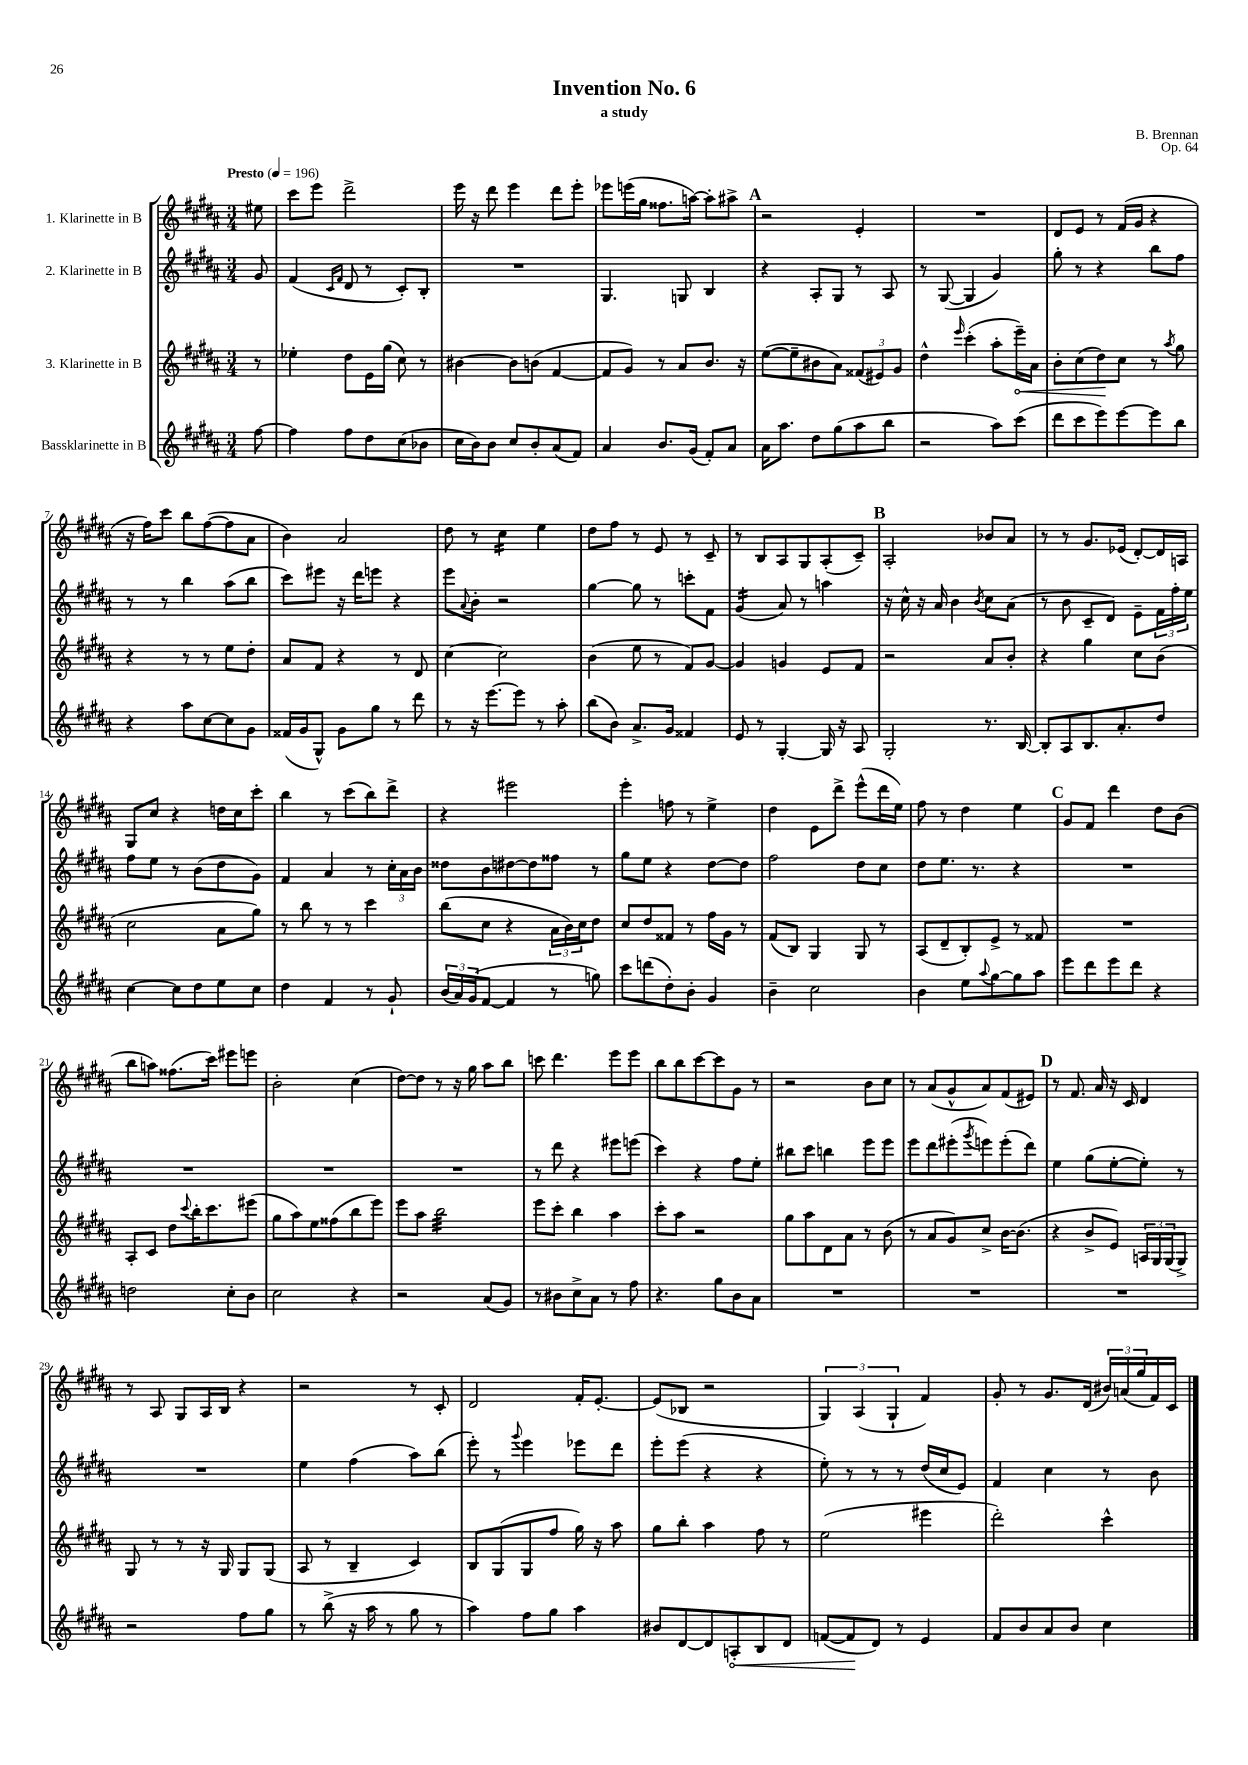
\header { title = "Invention No. 6" composer = "B. Brennan" subtitle = "a study" opus = "Op. 64" }
<<
\new StaffGroup <<
\new Staff = "s0" \with { instrumentName = "1. Klarinette in B" } {
    \clef treble \key b \major \numericTimeSignature \time 3/4 \partial 8 \tempo "Presto" 4 = 196
    eis''8 |
    cis'''8 e'''8 dis'''2-> |
    e'''16 r16 dis'''8 e'''4 dis'''8 e'''8-. |
    ees'''8 e'''16( gis''16 fisis''8. a''16~) a''8-. ais''8-> |
    \mark \markup { \bold "A" } r2 e'4-. |
    R2. |
    dis'8 e'8 r8 fis'16( gis'16 r4 |
    r16 fis''16) cis'''8 b''8 fis''8~( fis''8 ais'8 |
    b'4) ais'2 |
    dis''8 r8 cis''4:16 e''4 |
    dis''8 fis''8 r8 e'8 r8 cis'8-- |
    r8 b8 ais8 gis8 ais8-.( cis'8--) |
    \mark \markup { \bold "B" } ais2-. bes'8 ais'8 |
    r8 r8 gis'8. ees'16( dis'8~-.) dis'16 a16 |
    gis8 cis''8 r4 d''16 cis''16 cis'''8-. |
    b''4 r8 cis'''8( b''8) dis'''8-> |
    r4 eis'''2 |
    e'''4-. f''8 r8 e''4-> |
    dis''4 e'8 dis'''8-> e'''8-^( dis'''16 e''16) |
    fis''8 r8 dis''4 e''4 |
    \mark \markup { \bold "C" } gis'8 fis'8 dis'''4 dis''8 b'8( |
    b''8 a''8) fisis''8.( cis'''16) eis'''8 e'''8 |
    b'2-. cis''4( |
    dis''8~) dis''8 r8 r16 gis''16 ais''8 b''8 |
    c'''8 dis'''4. e'''8 e'''8 |
    b''8 b''8 cis'''8~ cis'''8 gis'8 r8 |
    r2 b'8 cis''8 |
    r8 ais'8( gis'8-^ ais'8) fis'8( eis'8) |
    \mark \markup { \bold "D" } r8 fis'8. ais'16 r16 cis'16 dis'4 |
    r8 ais8 gis8 ais16 b16 r4 |
    r2 r8 cis'8-. |
    dis'2 fis'16-. e'8.~-. |
    e'8( bes8 r2 |
    \tuplet 3/2 { gis4) ais4( gis4-! } fis'4) |
    gis'8-. r8 gis'8. dis'16( \tuplet 3/2 { bis'16) a'16( gis''16 } fis'16) cis'16 \bar "|." |
}
\new Staff = "s1" \with { instrumentName = "2. Klarinette in B" } {
    \clef treble \key b \major \numericTimeSignature \time 3/4 \partial 8
    gis'8 |
    fis'4( \grace { cis'16 fis'16 } dis'8 r8 cis'8-.) b8-. |
    R2. |
    gis4. g8 b4 |
    \mark \markup { \bold "A" } r4 ais8-. gis8 r8 ais8 |
    r8 gis8~( gis4 gis'4) |
    gis''8-. r8 r4 b''8 fis''8 |
    r8 r8 b''4 ais''8( b''8 |
    cis'''8) eis'''8 r16 dis'''16 e'''8 r4 |
    e'''8 \appoggiatura { ais'8 } b'8-. r2 |
    gis''4~ gis''8 r8 c'''8-. fis'8 |
    gis'4:16( ais'8) r8 a''4 |
    \mark \markup { \bold "B" } r16 cis''16-^ r16 ais'16 b'4 \acciaccatura { b'8 } cis''8 ais'8( |
    r8 b'8 cis'8-- dis'8) e'8-- \tuplet 3/2 { fis'16 fis''16-. e''16 } |
    fis''8 e''8 r8 b'8( dis''8 gis'8) |
    fis'4 ais'4 r8 \tuplet 3/2 { cis''16-. ais'16 b'16 } |
    disis''8 b'8 dis''8~ dis''8 fisis''8 r8 |
    gis''8 e''8 r4 dis''8~ dis''8 |
    fis''2 dis''8 cis''8 |
    dis''8 e''8. r8. r4 |
    \mark \markup { \bold "C" } R2. |
    R2. |
    R2. |
    R2. |
    r8 dis'''8 r4 eis'''8 e'''8( |
    cis'''4) r4 fis''8 e''8-. |
    bis''8 cis'''8 b''4 e'''8 e'''8 |
    e'''8 dis'''8 eis'''8-.( \acciaccatura { gis'''8 } e'''8) e'''8-.( dis'''8) |
    \mark \markup { \bold "D" } e''4 gis''8( e''8~-. e''8-.) r8 |
    R2. |
    e''4 fis''4( ais''8) b''8( |
    e'''8-.) r8 \appoggiatura { gis'''8 } e'''4 ees'''8 dis'''8 |
    e'''8-. e'''8( r4 r4 |
    e''8-.) r8 r8 r8 dis''16( cis''16 e'8) |
    fis'4 cis''4 r8 b'8 \bar "|." |
}
\new Staff = "s2" \with { instrumentName = "3. Klarinette in B" } {
    \clef treble \key b \major \numericTimeSignature \time 3/4 \partial 8
    r8 |
    ees''4-. dis''8 e'16 gis''16( cis''8) r8 |
    bis'4~ bis'8 b'8( fis'4~ |
    fis'8 gis'8) r8 ais'8 b'8. r16 |
    \mark \markup { \bold "A" } e''8~( e''8-- bis'8 ais'8) \tuplet 3/2 { fisis'8( eis'8) gis'8 } |
    dis''4-^ \grace { e'''16 } cis'''4-.( ais''8-. \once \override Hairpin.circled-tip = ##t e'''16--\<) ais'16 |
    b'8-. cis''8( dis''8\!) cis''8 r8 \acciaccatura { ais''8 } gis''8 |
    r4 r8 r8 e''8 dis''8-. |
    ais'8 fis'8 r4 r8 dis'8 |
    cis''4~ cis''2 |
    b'4( e''8 r8 fis'8) gis'8~ |
    gis'4 g'4 e'8 fis'8 |
    \mark \markup { \bold "B" } r2 ais'8 b'8-. |
    r4 gis''4 cis''8 b'8( |
    cis''2 ais'8 gis''8) |
    r8 b''8 r8 r8 cis'''4 |
    b''8( cis''8 r4 \tuplet 3/2 { ais'16 b'16) cis''16 } dis''8 |
    cis''8 dis''8 fisis'8 r8 fis''16 gis'16 r8 |
    fis'8( b8) gis4 gis8 r8 |
    ais8( dis'8-- b8-.) e'8-> r8 fisis'8 |
    \mark \markup { \bold "C" } R2. |
    ais8-. cis'8 dis''8 \appoggiatura { cis'''8 } b''16-. cis'''8. eis'''8( |
    gis''8 ais''8) e''8 fisis''8( b''8 e'''8) |
    e'''8 ais''8 b''2:32 |
    e'''8 cis'''8-. b''4 ais''4 |
    cis'''8-. ais''8 r2 |
    gis''8 ais''8 dis'8 ais'8 r8 b'8( |
    r8 ais'8 gis'8) cis''8-> b'16~ b'8.( |
    \mark \markup { \bold "D" } r4 b'8-> e'8) \tuplet 3/2 { a16 gis16 gis16( } gis8->) |
    gis8 r8 r8 r16 gis16 gis8 gis8( |
    ais8 r8 b4-- cis'4) |
    b8 gis8( gis8 fis''8 gis''16) r16 ais''8 |
    gis''8 b''8-. ais''4 fis''8 r8 |
    e''2( eis'''4 |
    dis'''2-.) cis'''4-^ \bar "|." |
}
\new Staff = "s3" \with { instrumentName = "Bassklarinette in B" } {
    \clef treble \key b \major \numericTimeSignature \time 3/4 \partial 8
    fis''8~ |
    fis''4 fis''8 dis''8 cis''8( bes'8 |
    cis''16 b'16) b'8 cis''8 b'8-. ais'8( fis'8) |
    ais'4 b'8. gis'16( fis'8-.) ais'8 |
    \mark \markup { \bold "A" } ais'16 ais''8. dis''8 gis''8( ais''8 b''8 |
    r2 ais''8) cis'''8( |
    dis'''8 cis'''8 e'''8) e'''8~ e'''8 b''8 |
    r4 ais''8 cis''8~ cis''8 gis'8 |
    fisis'16( gis'16 gis8-^) gis'8 gis''8 r8 dis'''8 |
    r8 r16 e'''8.~ e'''8 r8 ais''8-. |
    b''8( b'8) ais'8.-> gis'16 fisis'4 |
    e'8 r8 gis4~-. gis16 r16 ais8 |
    \mark \markup { \bold "B" } gis2-. r8. b16~ |
    b8-. ais8 b8. ais'8.-. dis''8 |
    cis''4~ cis''8 dis''8 e''8 cis''8 |
    dis''4 fis'4 r8 gis'8-! |
    \tuplet 3/2 { b'16( ais'16) gis'16( } fis'8~ fis'4 r8 g''8) |
    cis'''8 d'''8( dis''8-.) b'8-. gis'4 |
    b'4-- cis''2 |
    b'4 e''8 \appoggiatura { ais''8 } gis''8~ gis''8 ais''8 |
    \mark \markup { \bold "C" } e'''8 dis'''8 e'''8 dis'''8 r4 |
    d''2 cis''8-. b'8 |
    cis''2 r4 |
    r2 ais'8( gis'8) |
    r8 bis'8 cis''8-> ais'8 r8 fis''8 |
    r4. gis''8 b'8 ais'8 |
    R2. |
    R2. |
    \mark \markup { \bold "D" } R2. |
    r2 fis''8 gis''8 |
    r8 b''8->( r16 ais''16 r8 gis''8 r8 |
    ais''4) fis''8 gis''8 ais''4 |
    bis'8 dis'8~ dis'8 \once \override Hairpin.circled-tip = ##t a8-.\< b8 dis'8 |
    f'8~( f'8\! dis'8) r8 e'4 |
    fis'8 b'8 ais'8 b'8 cis''4 \bar "|." |
}
>>
>>
